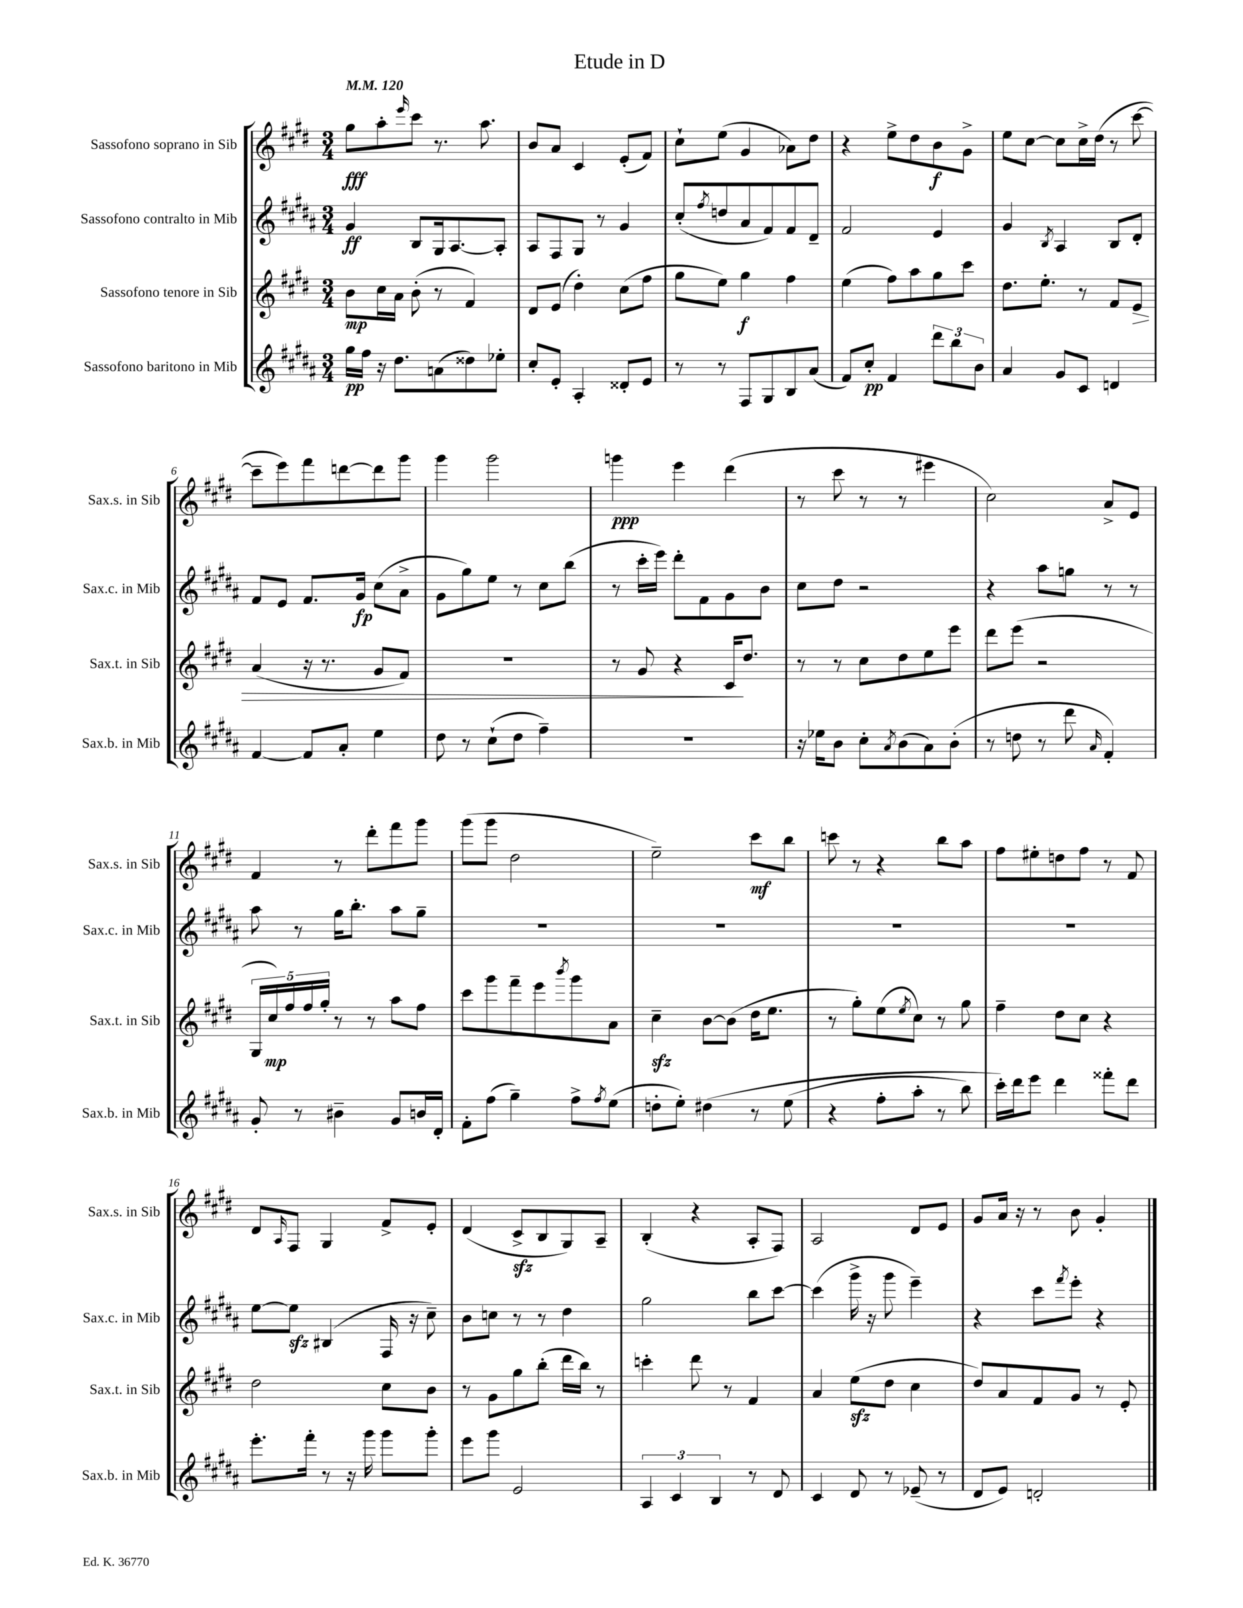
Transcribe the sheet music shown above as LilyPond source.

\header { title = "Etude in D" }
<<
\new StaffGroup <<
\new Staff = "s0" \with { instrumentName = "Sassofono soprano in Sib" shortInstrumentName = "Sax.s. in Sib" } {
    \clef treble \key e \major \numericTimeSignature \time 3/4 \tempo 4 = 120
    gis''8\fff a''8-. \grace { e'''16 } cis'''8 r8. a''8. |
    b'8 a'8 cis'4 e'8-.( fis'8) |
    cis''8-! e''8( gis'4 aes'8) dis''8 |
    r4 e''8-> dis''8 b'8\f gis'8-> |
    e''8 cis''8~ cis''8 cis''16-> dis''16( r8 cis'''8~ |
    cis'''8-- e'''8) fis'''8 d'''8~ d'''8 gis'''8 |
    gis'''4 gis'''2 |
    g'''4\ppp e'''4 dis'''4( |
    r8 cis'''8 r8 r8 eis'''4 |
    cis''2) a'8-> e'8 |
    fis'4 r8 dis'''8-. fis'''8 gis'''8 |
    gis'''8( gis'''8 dis''2 |
    e''2--) cis'''8\mf b''8 |
    c'''8 r8 r4 b''8 a''8 |
    fis''8 eis''8-. d''8 fis''8 r8 fis'8 |
    dis'8 \grace { a16 } fis8 gis4 fis'8-> e'8-. |
    dis'4( cis'8->\sfz b8 gis8) a8-- |
    b4-.( r4 a8-. fis8) |
    a2 dis'8 e'8 |
    gis'8 a'16 r16 r8 b'8 gis'4-. \bar "|." |
}
\new Staff = "s1" \with { instrumentName = "Sassofono contralto in Mib" shortInstrumentName = "Sax.c. in Mib" } {
    \clef treble \key b \major \numericTimeSignature \time 3/4
    gis'4\ff b8 gis16 ais8.~ ais8-. |
    ais8 fis8 gis8 r8 gis'4 |
    cis''8-.( \acciaccatura { fis''8 } d''8 ais'8 fis'8) fis'8 dis'8-- |
    fis'2 e'4 |
    gis'4 \acciaccatura { b8 } ais4 b8 dis'8-. |
    fis'8 e'8 fis'8. gis'16\fp cis''8( ais'8-> |
    gis'8 gis''8) e''8 r8 cis''8 b''8( |
    r8 cis'''16-. e'''16) dis'''8-. fis'8 gis'8 b'8 |
    cis''8 dis''8 r2 |
    r4 ais''8 g''8 r8 r8 |
    ais''8 r8 gis''16 b''8.-. ais''8 gis''8-- |
    R2. |
    R2. |
    R2. |
    R2. |
    e''8~ e''8\sfz bis4( fis16 r16 cis''8--) |
    b'8 c''8 r8 r8 dis''4 |
    gis''2 b''8 cis'''8~ |
    cis'''4( gis'''16-> r16 gis'''8 e'''4--) |
    r4 cis'''8 \acciaccatura { fis'''8 } e'''8-. r4 \bar "|." |
}
\new Staff = "s2" \with { instrumentName = "Sassofono tenore in Sib" shortInstrumentName = "Sax.t. in Sib" } {
    \clef treble \key e \major \numericTimeSignature \time 3/4
    b'8\mp cis''16 a'16 b'8-.( r8 fis'4) |
    dis'8 e'8( dis''4-.) cis''8( fis''8 |
    gis''8 e''8) gis''4\f fis''4 |
    e''4( fis''8) a''8 gis''8 cis'''8 |
    dis''8. e''8.-. r8 fis'8 e'8\> |
    a'4( r16 r8. gis'8 fis'8) |
    R2. |
    r8 gis'8 r4 cis'16\! dis''8. |
    r8 r8 cis''8 dis''8 e''8 e'''8 |
    dis'''8 e'''8( r2 |
    \tuplet 5/4 { gis16 cis''16\mp) fis''16 fis''16 gis''16-. } r8 r8 a''8 fis''8 |
    cis'''8 gis'''8 fis'''8-- e'''8 \acciaccatura { b'''8 } gis'''8 a'8 |
    cis''4--\sfz b'8~ b'8( dis''16 e''8. |
    r8 gis''8-.) e''8( \acciaccatura { e''8 } cis''8) r8 gis''8 |
    fis''4-- dis''8 cis''8 r4 |
    dis''2 cis''8 b'8 |
    r8 gis'8 gis''8 b''8-.( dis'''16 b''16) r8 |
    c'''4-. dis'''8 r8 fis'4 |
    a'4 e''8\sfz( dis''8 cis''4 |
    dis''8) a'8 fis'8 gis'8 r8 e'8-. \bar "|." |
}
\new Staff = "s3" \with { instrumentName = "Sassofono baritono in Mib" shortInstrumentName = "Sax.b. in Mib" } {
    \clef treble \key b \major \numericTimeSignature \time 3/4
    gis''16\pp fis''16 r16 dis''8. a'8( disis''8) ees''8-. |
    cis''8-. e'8-. ais4-. disis'8-. e'8 |
    r8 r8 fis8 gis8 b8 ais'8( |
    fis'8) cis''8-.\pp fis'4 \tuplet 3/2 { dis'''8 b''8 b'8 } |
    ais'4 gis'8 cis'8 d'4 |
    fis'4~ fis'8 ais'8-. e''4 |
    dis''8 r8 cis''8-!( dis''8 fis''4--) |
    R2. |
    r16 ees''16 b'8 cis''8-. \acciaccatura { ais'8 } b'8( ais'8) b'8-.( |
    r8 d''8 r8 dis'''8 \grace { ais'16 } fis'4-.) |
    gis'8-. r8 bis'4-- gis'8 b'16 dis'16-. |
    fis'8-. fis''8( gis''4--) fis''8-> \acciaccatura { fis''8 } e''8( |
    d''8-. e''8-.) dis''4\( r8 e''8( |
    r4 fis''8-. ais''8-. r8 b''8) |
    cis'''16-.\) dis'''16 e'''8 dis'''4 fisis'''8-. dis'''8 |
    e'''8.-. fis'''16-. r8 r16 gis'''16 gis'''8 gis'''8-. |
    e'''8 gis'''8 e'2 |
    \tuplet 3/2 { ais4 cis'4 b4 } r8 dis'8 |
    cis'4 dis'8 r8 ees'8--( r8 |
    dis'8 e'8) d'2-. \bar "|." |
}
>>
>>
